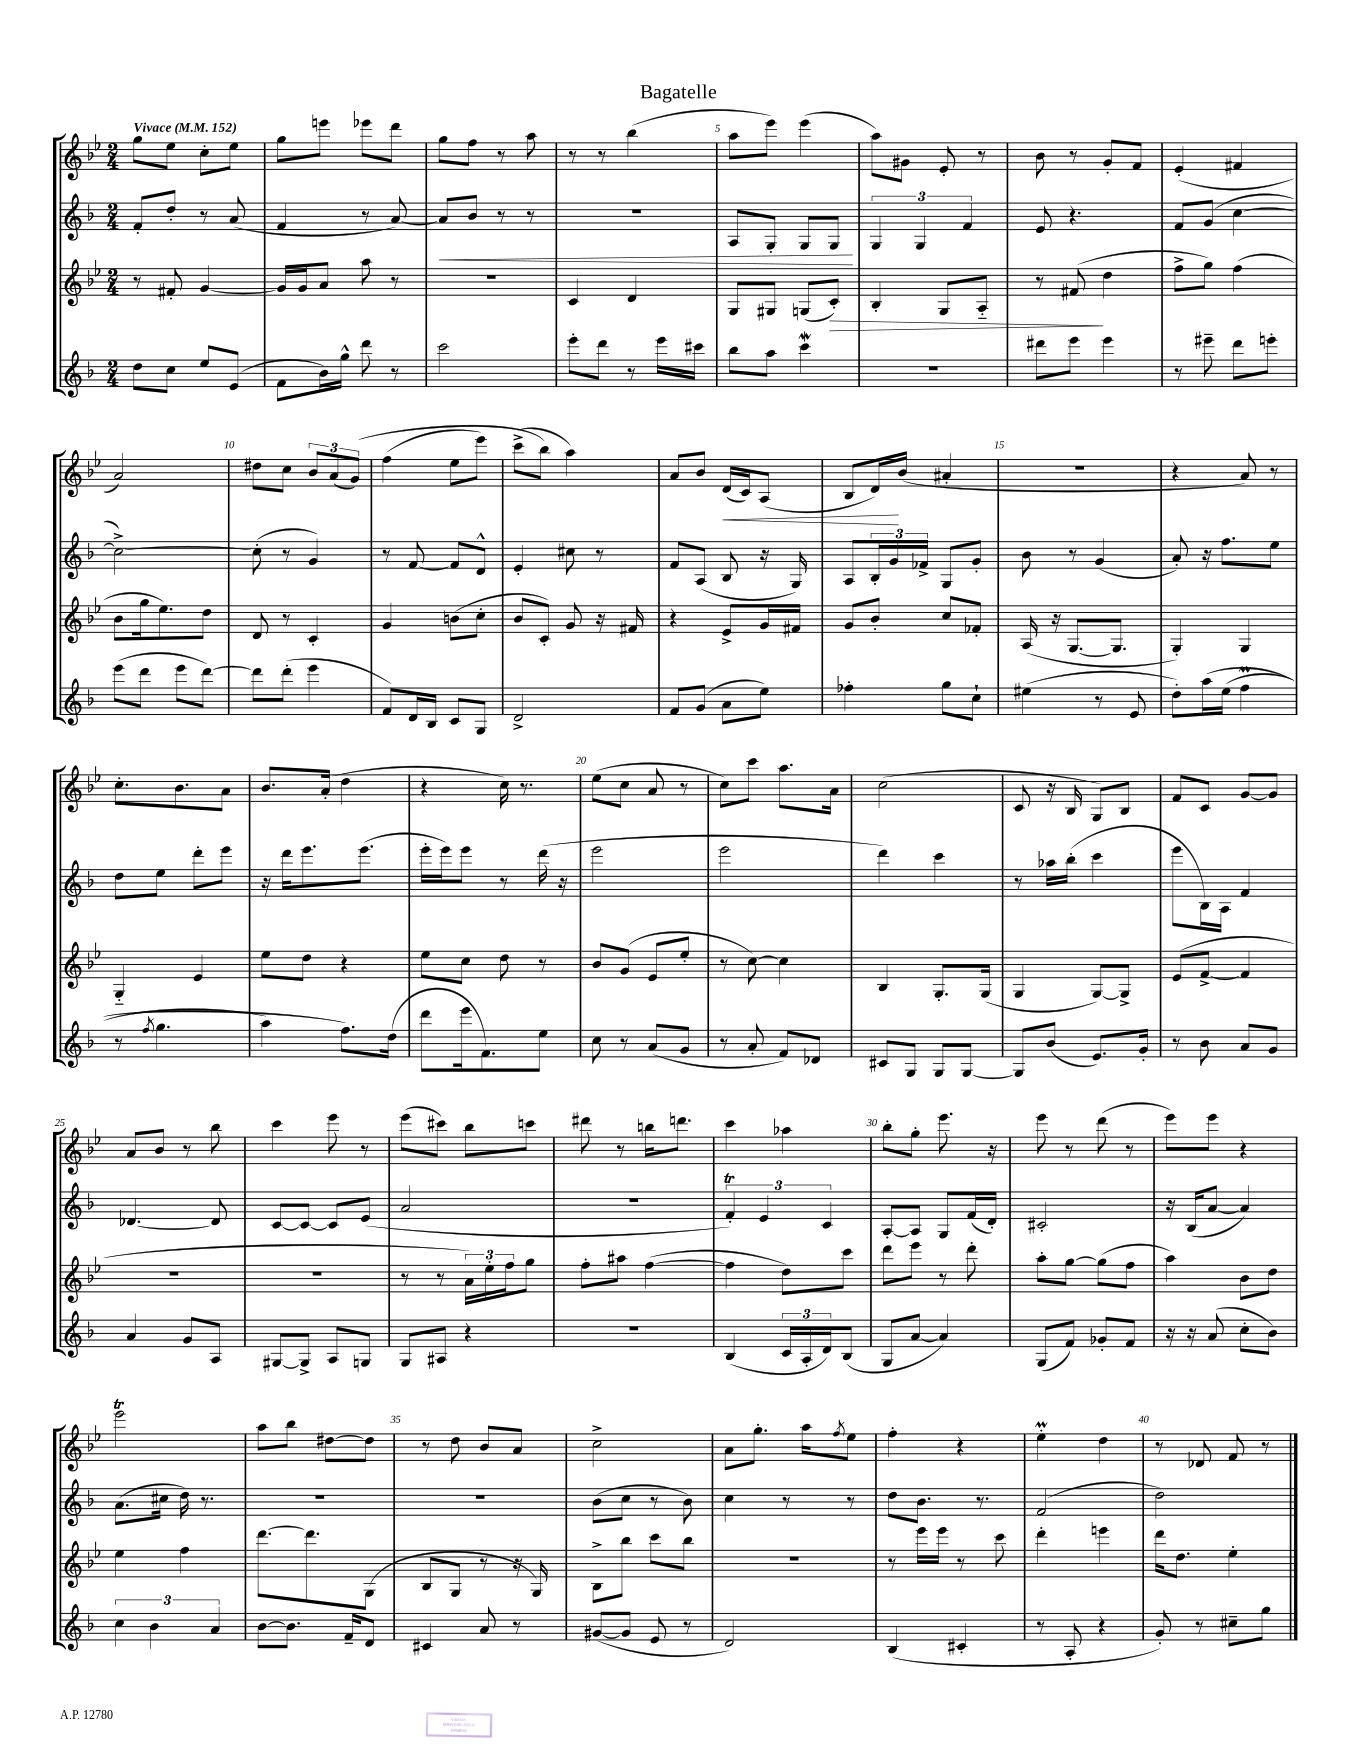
\header { title = "Bagatelle" }
<<
\new StaffGroup <<
\new Staff = "s0" {
    \clef treble \key bes \major \numericTimeSignature \time 2/4 \tempo "Vivace" 4 = 152
    g''8 ees''8 c''8-. ees''8 |
    g''8 e'''8 ees'''8 d'''8 |
    g''8 f''8 r8 a''8 |
    r8 r8 bes''4( |
    a''8 ees'''8) ees'''4( |
    a''8) gis'8 ees'8-. r8 |
    bes'8 r8 g'8-. f'8 |
    ees'4-.( fis'4 |
    a'2) |
    dis''8 c''8 \tuplet 3/2 { bes'8 a'8( g'8)\( } |
    f''4( ees''8 ees'''8) |
    c'''8->( bes''8\) a''4) |
    a'8 bes'8 d'16\<( c'16) a8( |
    bes8 d'16\!) bes'16( ais'4-. |
    r2 |
    r4 a'8) r8 |
    c''8.-. bes'8. a'8 |
    bes'8. a'16-.( d''4 |
    r4 c''16) r8. |
    ees''8( c''8 a'8 r8 |
    c''8) c'''8 a''8. a'16 |
    c''2( |
    c'8 r16 bes16 g8) bes8 |
    f'8 c'8 g'8~ g'8 |
    a'8 bes'8 r8 bes''8 |
    c'''4 ees'''8 r8 |
    ees'''8( cis'''8) bes''8 c'''8 |
    dis'''8 r8 b''16 d'''8. |
    c'''4 aes''4 |
    bes''8-. g''8-. ees'''8. r16 |
    ees'''8 r8 d'''8( r8 |
    ees'''8) ees'''8 r4 |
    ees'''2\trill |
    a''8 bes''8 dis''8~ dis''8 |
    r8 d''8 bes'8 a'8 |
    c''2-> |
    a'8 g''8.-. a''16 \acciaccatura { f''8 } ees''8 |
    f''4-. r4 |
    ees''4-.\prall d''4 |
    r8 des'8 f'8 r8 \bar "|." |
}
\new Staff = "s1" {
    \clef treble \key f \major \numericTimeSignature \time 2/4
    f'8-. d''8-. r8 a'8( |
    f'4 r8 a'8~) |
    a'8\< bes'8 r8 r8 |
    r2 |
    a8 g8-. g8 g8\! |
    \tuplet 3/2 { g4 g4 f'4 } |
    e'8 r4. |
    f'8 g'8( c''4~ |
    c''2~->) |
    c''8-.( r8 g'4) |
    r8 f'8~ f'8 d'8-^ |
    e'4-. cis''8 r8 |
    f'8 a8( bes8 r16 g16) |
    a8 \tuplet 3/2 { bes16-. g'16 fes'16-> } g8 g'8-. |
    bes'8 r8 g'4( |
    a'8-.) r16 f''8. e''8 |
    d''8 e''8 d'''8-. e'''8 |
    r16 d'''16 e'''8. e'''8.( |
    e'''16-. e'''16) e'''8 r8 d'''16( r16 |
    e'''2 |
    e'''2 |
    d'''4) c'''4 |
    r8 aes''16 bes''16-.( c'''4 |
    e'''8 bes16) a16 f'4 |
    des'4.~ des'8 |
    c'8~ c'8~ c'8 e'8( |
    a'2 |
    R2 |
    \tuplet 3/2 { f'4-.\trill) e'4 c'4 } |
    a8~-. a8 g8 f'16( d'16-.) |
    cis'2-. |
    r16 bes16( a'8~ a'4) |
    a'8.( cis''16 d''16) r8. |
    R2 |
    R2 |
    bes'8( c''8 r8 bes'8) |
    c''4 r8 r8 |
    d''8 bes'8. r8. |
    f'2( |
    d''2) \bar "|." |
}
\new Staff = "s2" {
    \clef treble \key bes \major \numericTimeSignature \time 2/4
    r8 fis'8-. g'4~ |
    g'16 g'16 a'8 a''8 r8 |
    r2 |
    c'4 d'4 |
    g8 gis8 g8( c'8-.\>) |
    bes4-. g8 a8-_ |
    r8 fis'8\!( d''4 |
    f''8-> g''8) f''4( |
    bes'8 g''16 ees''8.) d''8 |
    d'8 r8 c'4-. |
    g'4 b'8( c''8-. |
    bes'8 c'8-.) g'8 r16 fis'16 |
    r4 ees'8-> g'16 fis'16 |
    g'8 bes'8-. c''8 fes'8-. |
    a16( r16 g8.~ g8. |
    g4-.) g4 |
    g4-_ ees'4 |
    ees''8 d''8 r4 |
    ees''8 c''8 d''8 r8 |
    bes'8 g'8( ees'8 ees''8-. |
    r8 c''8~) c''4 |
    bes4 g8.-. g16( |
    g4 g8~) g8-> |
    ees'8( f'8~-> f'4 |
    r2 |
    r2 |
    r8 r8 \tuplet 3/2 { a'16) ees''16-. f''16 } g''8 |
    f''8-. ais''8 f''4~( |
    f''4 d''8) c'''8 |
    d'''8 ees'''8 r8 d'''8-. |
    a''8-. g''8~ g''8( f''8 |
    a''4) bes'8 d''8 |
    ees''4 f''4 |
    d'''8.~ d'''8. g8( |
    bes8 g8 r8 r16 g16) |
    bes8-> bes''8 c'''8 bes''8 |
    R2 |
    r8 ees'''16 ees'''16 r8 c'''8 |
    d'''4-. e'''4 |
    d'''16 d''8. ees''4-. \bar "|." |
}
\new Staff = "s3" {
    \clef treble \key f \major \numericTimeSignature \time 2/4
    d''8 c''8 e''8 e'8( |
    f'8 bes'16) g''16-^ d'''8 r8 |
    c'''2 |
    e'''8-. d'''8 r8 e'''16 cis'''16 |
    bes''8 a''8 c'''4\mordent |
    R2 |
    dis'''8 e'''8 e'''4 |
    r8 eis'''8-- d'''8 e'''8-. |
    e'''8( d'''8 e'''8 d'''8~) |
    d'''8 d'''8-.( e'''4 |
    f'8) d'16 bes16 c'8 g8 |
    d'2-> |
    f'8 g'8( a'8 e''8) |
    fes''4-. g''8 c''8-! |
    eis''4( r8 e'8 |
    d''8-.) a''16\( e''16( f''4\prall |
    r8 \acciaccatura { f''8 } g''4. |
    a''4) f''8.\) d''16( |
    d'''8 e'''16 f'8.) e''8 |
    c''8 r8 a'8( g'8 |
    r8 a'8-. f'8) des'8 |
    cis'8 g8 g8 g8~ |
    g8 bes'8( e'8.) g'16-. |
    r8 bes'8 a'8 g'8 |
    a'4 g'8 a8 |
    gis8~ gis8-> a8 g8 |
    g8 ais8 r4 |
    R2 |
    bes4( \tuplet 3/2 { c'16 a16-. d'16) } bes8( |
    g8 a'8~ a'4) |
    g8( f'8) ges'8-. f'8 |
    r16 r16 a'8( c''8-. bes'8) |
    \tuplet 3/2 { c''4 bes'4 a'4 } |
    bes'8~ bes'8. f'16-- d'8 |
    cis'4 a'8 r8 |
    gis'8~( gis'8 e'8 r8 |
    d'2) |
    bes4( cis'4-. |
    r8 a8-. r4 |
    g'8-.) r8 cis''8-- g''8 \bar "|." |
}
>>
>>
\layout { \context { \Score \override BarNumber.break-visibility = ##(#f #t #t) barNumberVisibility = #(every-nth-bar-number-visible 5) } }
